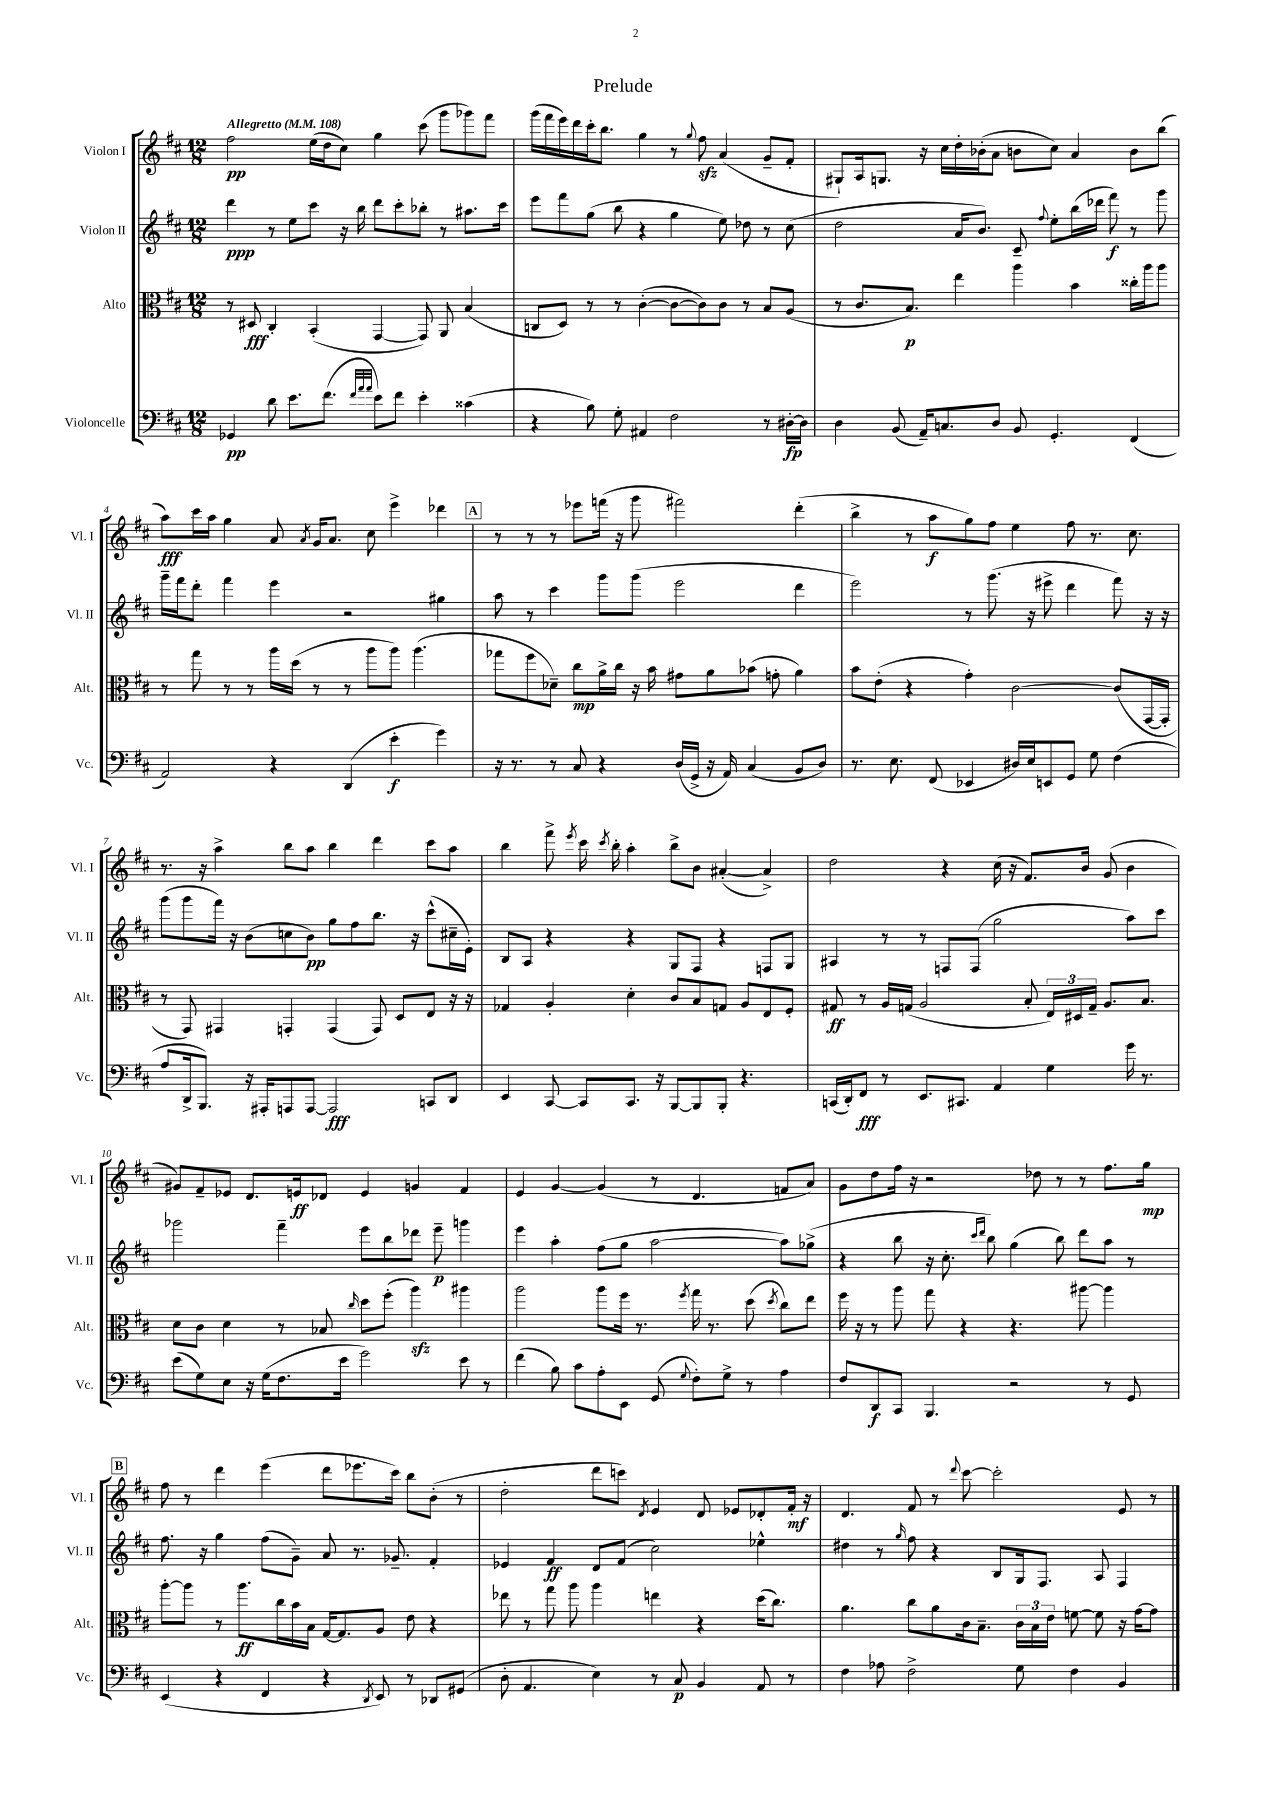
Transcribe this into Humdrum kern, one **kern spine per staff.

**kern	**kern	**kern	**kern
*staff4	*staff3	*staff2	*staff1
*clefF4	*clefC3	*clefG2	*clefG2
*k[f#c#]	*k[f#c#]	*k[f#c#]	*k[f#c#]
*M12/8	*M12/8	*M12/8	*M12/8
*MM108	*MM108	*MM108	*MM108
4GG-	8r	4ddd	2ff#
.	8D#	.	.
8d	4C#'	8r	.
8.e	.	8ee	.
.	(4BB'	8ccc#	(16ee
(8.f#	.	.	16dd
.	.	16r	8cc#)
.	.	16bb	.
32qqf#	.	.	.
32qqa	.	.	.
32qqa	.	.	.
8e)	[4GG	8ddd	4gg
8f#	.	8ccc#'	.
4e'	8GG])	8bb-'	(8ccc#
.	8AA	8r	8ggg
(4c##	(4B	8.aa#	8ggg-)
.	.	.	8fff#
.	.	16ccc#	.
=	=	=	=
4r	8C	8eee	(16ggg
.	.	.	16fff#
.	8D)	8fff#	16eee)
.	.	.	16ddd
8B)	8r	(8gg	16ccc#'
.	.	.	8.bb
8G'	8r	8bb	.
4AA#	([4c#'	4r	4gg
2F#	8c#_	4gg	8r
.	.	.	8qqgg
.	8c#])	.	8ff#
.	8c#	8ee)	(4a
.	8r	8dd-	.
8r	8B	8r	8g~
[16D#'	(8A	(8cc#	8f#'
16D#]	.	.	.
=	=	=	=
4D	8r	2dd	8G#`)
.	8.c#	.	16A
.	.	.	8.G
(8BB	.	.	.
.	8.B)	.	.
16AA~)	.	.	16r
8.C	.	.	16cc#
.	4ee	16a	16dd'
.	.	8.b)	(16b-'
8D	.	.	8a
8BB	4aa	8c#~	8b
.	.	8qqff#	.
4.GG'	.	8ee'	8cc#)
.	4b	(16bb	4a
.	.	16ddd-	.
.	.	8fff#)	.
(4FF#	16cc##'	8r	8b
.	16aa	.	.
.	8aa	8ggg	(8bb
=	=	=	=
2AA)	8r	16ggg~	8aa)
.	.	16fff#	.
.	8gg	8ddd'	16ccc#
.	.	.	16aa
.	8r	4fff#	4gg
.	8r	.	.
4r	16aa	4eee	8a
.	(16dd	.	.
.	.	.	8qa
.	8r	.	16g
.	.	.	8.a
(4DD	8r	2r	.
.	8aa	.	8cc#
4e'	8aa)	.	4eee^
.	(4.aa	.	.
4g)	.	4gg#	4ddd-
=	=	=	=
16r	8gg-	8aa	8r
8.r	.	.	.
.	8ff#	8r	8r
8r	8d-~)	4ccc#	8r
8C#	8cc#	.	8eee-
4r	16a^	8ggg	(16fff
.	16cc#	.	16r
.	16r	(8ggg	8ggg
.	16b	.	.
(16D	8g#	2eee	2fff#)
16GG^	.	.	.
16r	8a	.	.
16AA)	.	.	.
(4C#	(8b-	.	.
.	8g'	.	.
8BB	4a)	4ddd	(4ddd'
8D)	.	.	.
=	=	=	=
8.r	8b	2eee)	4bb^
.	(8e'	.	.
8.E	.	.	.
.	4r	.	8r
(8FF#	.	.	8aa
4EE-	4g')	8r	8gg)
.	.	(8.ggg	8ff#
16D#)	[2c#	.	4ee
16E	.	16r	.
8EE	.	8eee#^	.
8GG	.	4ddd	8ff#
8G	.	.	8.r
(4F#	(8c#]	8fff#)	.
.	.	.	8.cc#
.	[16GG	16r	.
.	16GG']	16r	.
=	=	=	=
8A	8r	(8ggg	8.r
16DD^	8GG)	8ggg	.
8.BBB)	.	.	16r
.	4GG#	16fff#)	4aa^
.	.	16r	.
16r	.	(8b	.
16AAA#'	.	.	.
8AAA	4GG'	8cc	8bb
[8AAA	.	8b)	8aa
2AAA]	(4GG	8gg	4bb
.	.	8ff#	.
.	8GG)	8.bb	4ddd
.	8D	.	.
.	.	16r	.
8CC	8E	(8ccc#^^	8ccc#
8DD	16r	16cc#~	8aa
.	16r	16e')	.
=	=	=	=
4EE	4G-	8B	4bb
.	.	8A	.
[8CC#	4A'	4r	8fff#^
.	.	.	8qeee
8CC#]	.	.	16ccc#
.	.	.	8qccc#
.	.	.	16bb'
8.CC#	4d'	4r	4aa'
16r	.	.	.
[8BBB	8c#	8G	8bb^
8BBB]	8B	8F#	8b
8BBB'	8G	4r	([4a#'
4.r	8A	.	.
.	8E	8F	4a#^])
.	8F#'	8G	.
=	=	=	=
(16CC	8G#	4A#	2dd
16DD')	.	.	.
8FF#	8r	.	.
8r	16A	8r	.
.	(16G	.	.
8.EE	2A	8r	.
.	.	8F	4r
8.CC#	.	.	.
.	.	(8F	.
4AA	.	2gg	(16cc#
.	.	.	16r
.	8B'	.	8.f#)
4G	24E)	.	.
.	24D#	.	.
.	.	.	16b
.	24G~	.	.
.	8.A	.	(8g
16g	.	8aa)	4b
8.r	8.B	.	.
.	.	8ccc#	.
=	=	=	=
(8e	8d	2ggg-	8g#)
8G)	8c#	.	8f#~
8E	4d	.	8e-
16r	.	.	8.d
(16G	.	.	.
8.F#	8r	4fff#~	.
.	.	.	16e
.	8B-	.	8d-
16e	.	.	.
.	16qqcc#	.	.
2g)	8dd	8eee	4e
.	(8ff#'	8bb	.
.	4aa)	8ddd-	4g
.	.	8eee~	.
8e	4aa#	4ggg	4f#
8r	.	.	.
=	=	=	=
(4f#	2aa	4eee	4e
8B)	.	4aa'	[4g
8c#	.	.	.
8A'	8aa	(8ff#	(4g]
8EE	16ff#	8gg	.
.	8.r	.	.
(8GG	.	[2aa	8r
8qqG	8qff#	.	.
8F#')	16gg	.	4.d
.	8.r	.	.
8G^	.	.	.
8r	(8dd	.	.
.	8qdd	.	.
4A	8cc#)	8aa])	8f
.	8ee	(8gg-^	8a)
=	=	=	=
8F#	16ff#	4r	8g
.	16r	.	.
8DD	8r	.	8dd
8CC#	8aa	8bb	16ff#
.	.	.	16r
4.BBB	8gg	16r	2r
.	.	8.cc#'	.
.	4r	.	.
.	.	16qqccc#	.
.	.	16qqddd	.
.	.	8bb)	.
2r	4.r	(4gg	.
.	.	.	8dd-
.	.	8bb)	8r
.	[8aa#	8ddd	8r
8r	4aa#]	8aa	8.ff#
8GG	.	8r	.
.	.	.	16gg
=	=	=	=
(4EE	[8aa'	8.ff#	8ff#
.	8aa]	.	8r
.	.	16r	.
4r	8r	4gg	4ddd
.	8.aa	.	.
4FF#	.	(8ff#	(4eee
.	16cc#	.	.
.	16b	8g~)	.
.	16B	.	.
4r	[16G	8a	8ddd
.	8.G]	.	.
.	.	8.r	8.eee-
8qDD	.	.	.
8EE)	8A	.	.
.	.	8.g-~	16ccc#)
8r	8e	.	8bb
8DD-	4r	4f#'	(8b'
(8GG#	.	.	8r
=	=	=	=
8D'	8ee-	4e-	2dd'
4.AA	8r	.	.
.	8gg	4f#	.
.	8aa	.	.
4E)	4aa	8d	8ddd
.	.	(8f#	8ccc)
.	.	.	8qd
8r	4ee	2cc#)	4e
8C#	.	.	.
4BB	4r	.	8d
.	.	.	8e-
8AA	(16dd	4ee-^^	8d-'
.	8.cc#)	.	.
8r	.	.	16f#'
.	.	.	16r
=	=	=	=
4F#	4.a	4dd#	4.d
8A-	.	8r	.
.	.	16qqgg	.
2F#^	8cc#	8ff#	8f#
.	8a	4r	8r
.	.	.	8qqddd
.	16c#	.	[8ccc#
.	8.B~	.	.
.	.	8B	2ccc#']
8G	24c#	16G	.
.	24B	.	.
.	.	8.F#	.
.	24e	.	.
4F#	[8f	.	.
.	8f]	8A	.
4BB	16r	4F#	8e
.	[16g	.	.
.	8g]	.	8r
==	==	==	==
*-	*-	*-	*-
